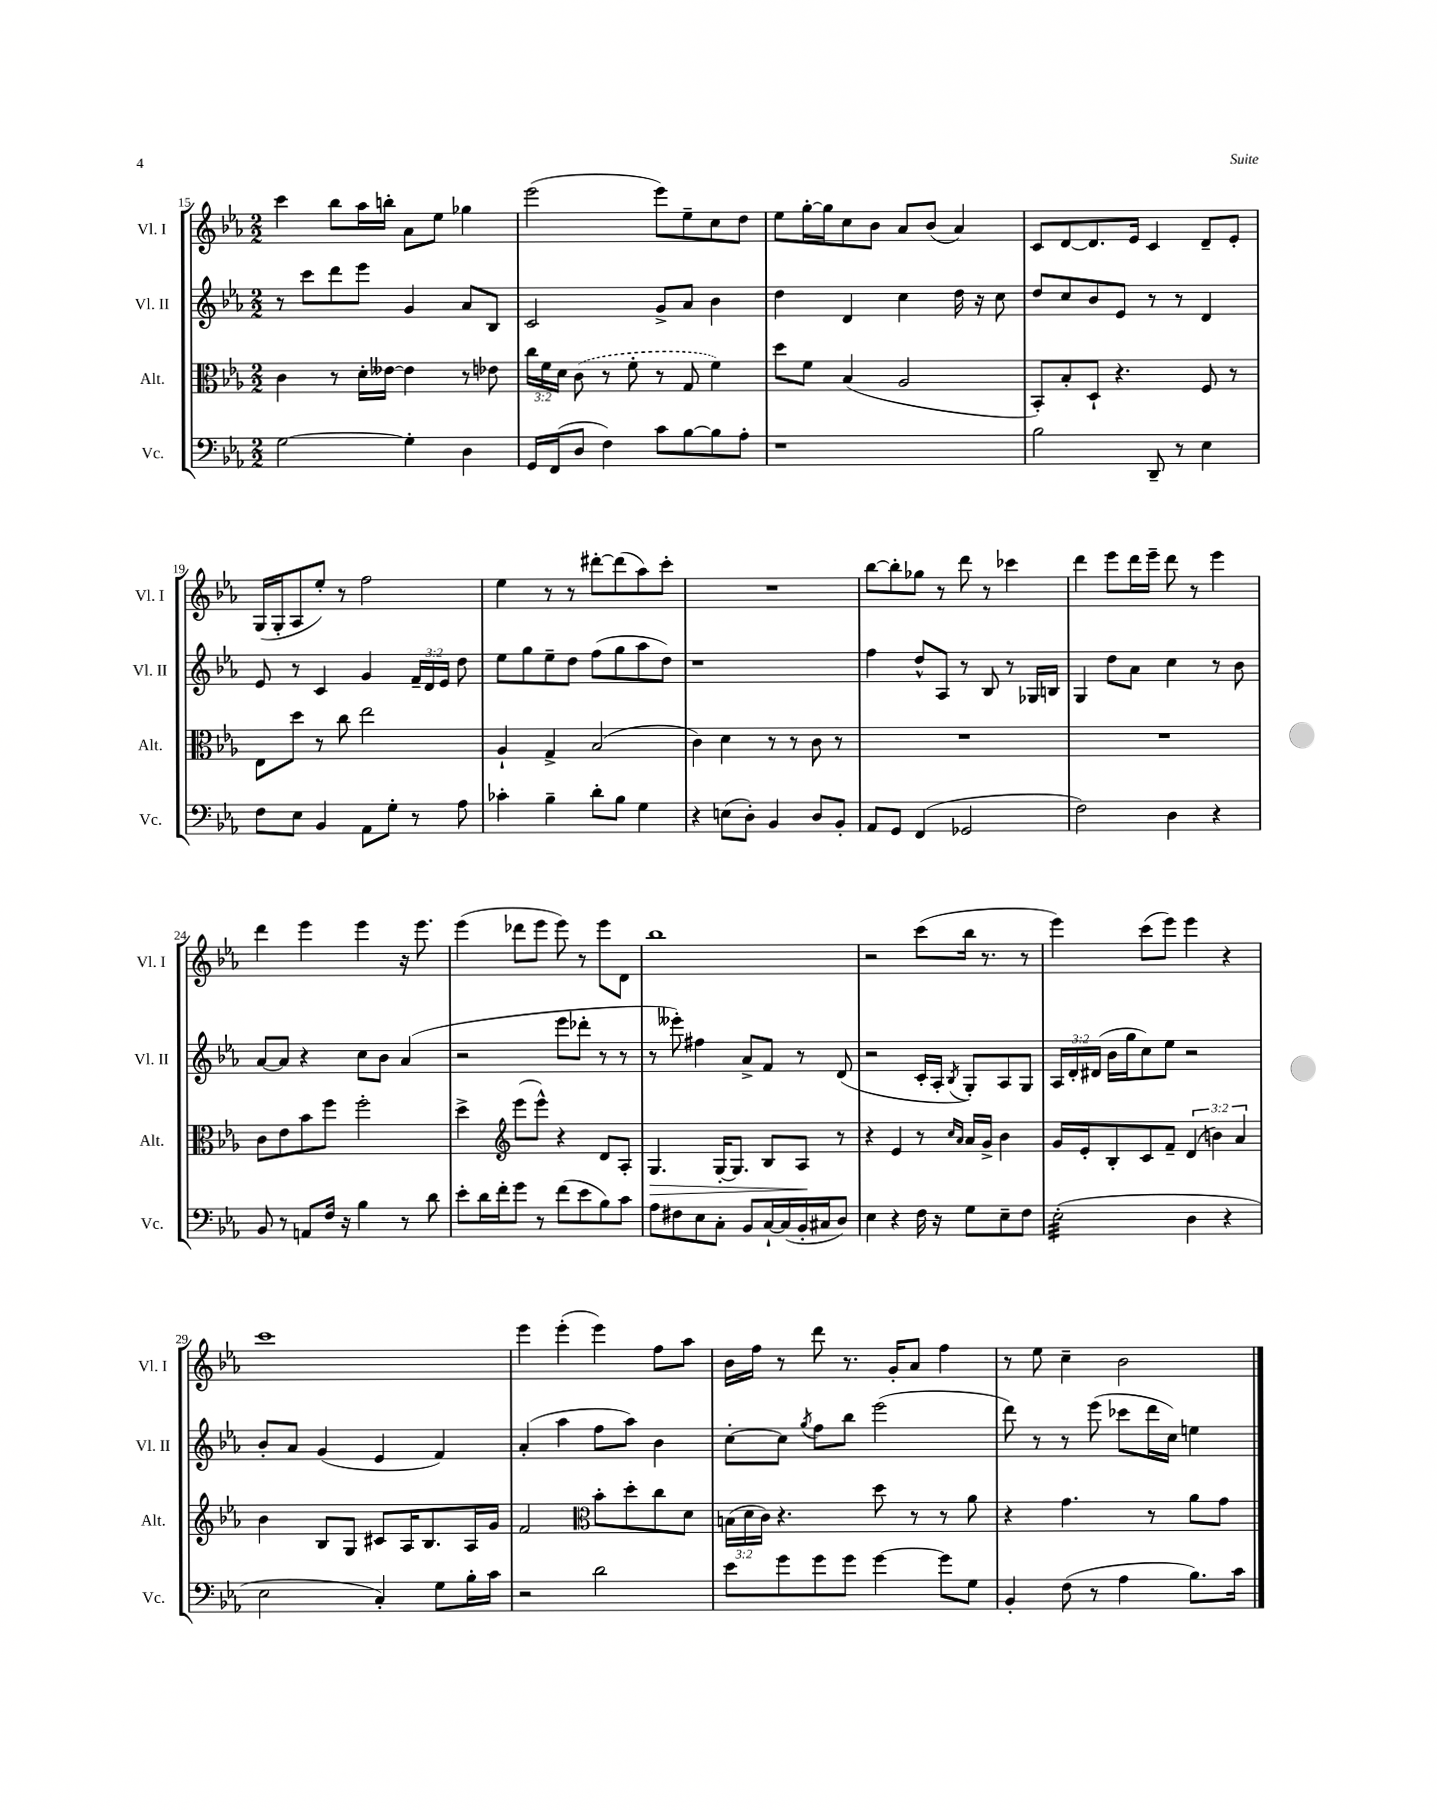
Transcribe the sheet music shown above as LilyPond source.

<<
\new StaffGroup <<
\new Staff = "s0" \with { instrumentName = "Vl. I" shortInstrumentName = "Vl. I" } {
    \clef treble \key ees \major \numericTimeSignature \time 2/2
    \autoBeamOff c'''4 bes''8[ aes''16 b''16]-. aes'8[ ees''8] ges''4 |
    ees'''2( ees'''8[) ees''8-- c''8 d''8] |
    ees''8[ g''16~-. g''16 c''8 bes'8] aes'8[ bes'8]( aes'4) |
    c'8[ d'8~ d'8. ees'16] c'4 d'8[-- ees'8]-. |
    g16[( g16-. aes8 ees''8]-.) r8 f''2 |
    ees''4 r8 r8 dis'''8[~-. dis'''8( aes''8) c'''8]-. |
    R1 |
    bes''8[~ bes''8-. ges''8] r8 d'''8 r8 ces'''4 |
    d'''4 ees'''8[ d'''16 ees'''16]-- d'''8 r8 ees'''4 |
    d'''4 ees'''4 ees'''4 r16 ees'''8. |
    ees'''4( des'''8[ ees'''8] ees'''8) r8 ees'''8[ d'8] |
    bes''1 |
    r2 c'''8[( bes''16] r8. r8 |
    ees'''4) c'''8[( ees'''8]) ees'''4 r4 |
    c'''1 |
    ees'''4 ees'''4-.( ees'''4) f''8[ aes''8] |
    bes'16[ f''16] r8 d'''8 r8. g'16[-. aes'8] f''4 |
    r8 ees''8 c''4-- bes'2 \bar "|." |
}
\new Staff = "s1" \with { instrumentName = "Vl. II" shortInstrumentName = "Vl. II" } {
    \clef treble \key ees \major \numericTimeSignature \time 2/2 \override Staff.TupletNumber.text = #tuplet-number::calc-fraction-text
    \autoBeamOff r8 c'''8[ d'''8 ees'''8] g'4 aes'8[ bes8] |
    c'2 g'8[-> aes'8] bes'4 |
    d''4 d'4 c''4 d''16 r16 c''8 |
    d''8[ c''8 bes'8 ees'8] r8 r8 d'4 |
    ees'8 r8 c'4 g'4 \tuplet 3/2 { f'16[-- d'16 ees'16] } d''8 |
    ees''8[ g''8 ees''8-- d''8] f''8[( g''8 aes''8 d''8]) |
    r1 |
    f''4 d''8[-^ aes8] r8 bes8 r8 ges16[ b16] |
    g4 d''8[ aes'8] c''4 r8 bes'8 |
    aes'8[~ aes'8] r4 c''8[ bes'8] aes'4( |
    r2 ees'''8[ des'''8]-. r8 r8 |
    r8 eeses'''8-.) fis''4 aes'8[-> f'8] r8 d'8( |
    r2 c'16[-. aes16]-. \acciaccatura { bes8 } g8[-.) aes8 g8] |
    \tuplet 3/2 { aes16[ d'16-. dis'16]( } bes'16[ g''16 c''8) ees''8] r2 |
    bes'8[-. aes'8] g'4( ees'4 f'4) |
    aes'4-.( aes''4 f''8[ aes''8]) bes'4 |
    c''8[~-. c''8] \acciaccatura { g''8 } f''8[ bes''8] ees'''2( |
    d'''8) r8 r8 ees'''8( ces'''8[ d'''16 c''16]) e''4 \bar "|." |
}
\new Staff = "s2" \with { instrumentName = "Alt." shortInstrumentName = "Alt." } {
    \clef alto \key ees \major \numericTimeSignature \time 2/2 \override Staff.TupletNumber.text = #tuplet-number::calc-fraction-text
    \autoBeamOff c'4 r8 d'16[-. eeses'16]~ eeses'4 r8 ees'8 |
    \tuplet 3/2 { c''16[ f'16 d'16] } \once \slurDashed c'8( r8 f'8-. r8 g8 f'4) |
    d''8[ f'8] bes4( aes2 |
    bes,8[-.) bes8-. d8]-! r4. f8 r8 |
    ees8[ d''8] r8 c''8 ees''2 |
    aes4-! g4-> bes2( |
    c'4) d'4 r8 r8 c'8 r8 |
    R1 |
    R1 |
    c'8[ ees'8 bes'8 f''8] f''2-. |
    d''4-> \clef treble ees'''8[( ees'''8]-^) r4 d'8[ aes8]-. |
    g4.\> g16[~-. g8.] bes8[ aes8]\! r8 |
    r4 ees'4 r8 \grace { c''16[ aes'16] } aes'16[ g'16]-> bes'4 |
    g'16[ ees'16-. bes8-. c'8 f'8]-- \tuplet 3/2 { d'4( b'4) aes'4 } |
    bes'4 bes8[ g8] cis'8[ aes16 bes8. aes16 g'16] |
    f'2 \clef alto bes'8[-. d''8-. c''8 d'8] |
    \tuplet 3/2 { b16[( d'16 c'16]) } r4. d''8 r8 r8 aes'8 |
    r4 g'4. r8 aes'8[ g'8] \bar "|." |
}
\new Staff = "s3" \with { instrumentName = "Vc." shortInstrumentName = "Vc." } {
    \clef bass \key ees \major \numericTimeSignature \time 2/2
    \autoBeamOff g2~ g4-. d4 |
    g,16[ f,16( d8] f4) c'8[ bes8~ bes8 aes8]-. |
    r1 |
    bes2 d,8-- r8 ees4 |
    f8[ ees8] bes,4 aes,8[ g8]-. r8 aes8 |
    ces'4-. bes4-- d'8[-. bes8] g4 |
    r4 e8[( d8]-.) bes,4 d8[ bes,8]-. |
    aes,8[ g,8] f,4( ges,2 |
    f2) d4 r4 |
    bes,8 r8 a,8[ f16] r16 bes4 r8 d'8 |
    ees'8[-. d'16 f'16-. g'8] r8 f'8[( ees'8 bes8) c'8] |
    aes8[ fis8 ees8 c8]-. bes,8[ c16~-! c16( bes,16-. cis16 d8]) |
    ees4 r4 f16 r16 g8[ ees8-- f8] |
    ees2:32-.( d4 r4 |
    ees2 c4-.) g8[ bes16-. c'16] |
    r2 d'2 |
    ees'8[ g'8 g'8 g'8] g'4~ g'8[ g8] |
    bes,4-. f8( r8 aes4 bes8.[) c'16] \bar "|." |
}
>>
>>
\layout { \context { \Score currentBarNumber = #15 } }
